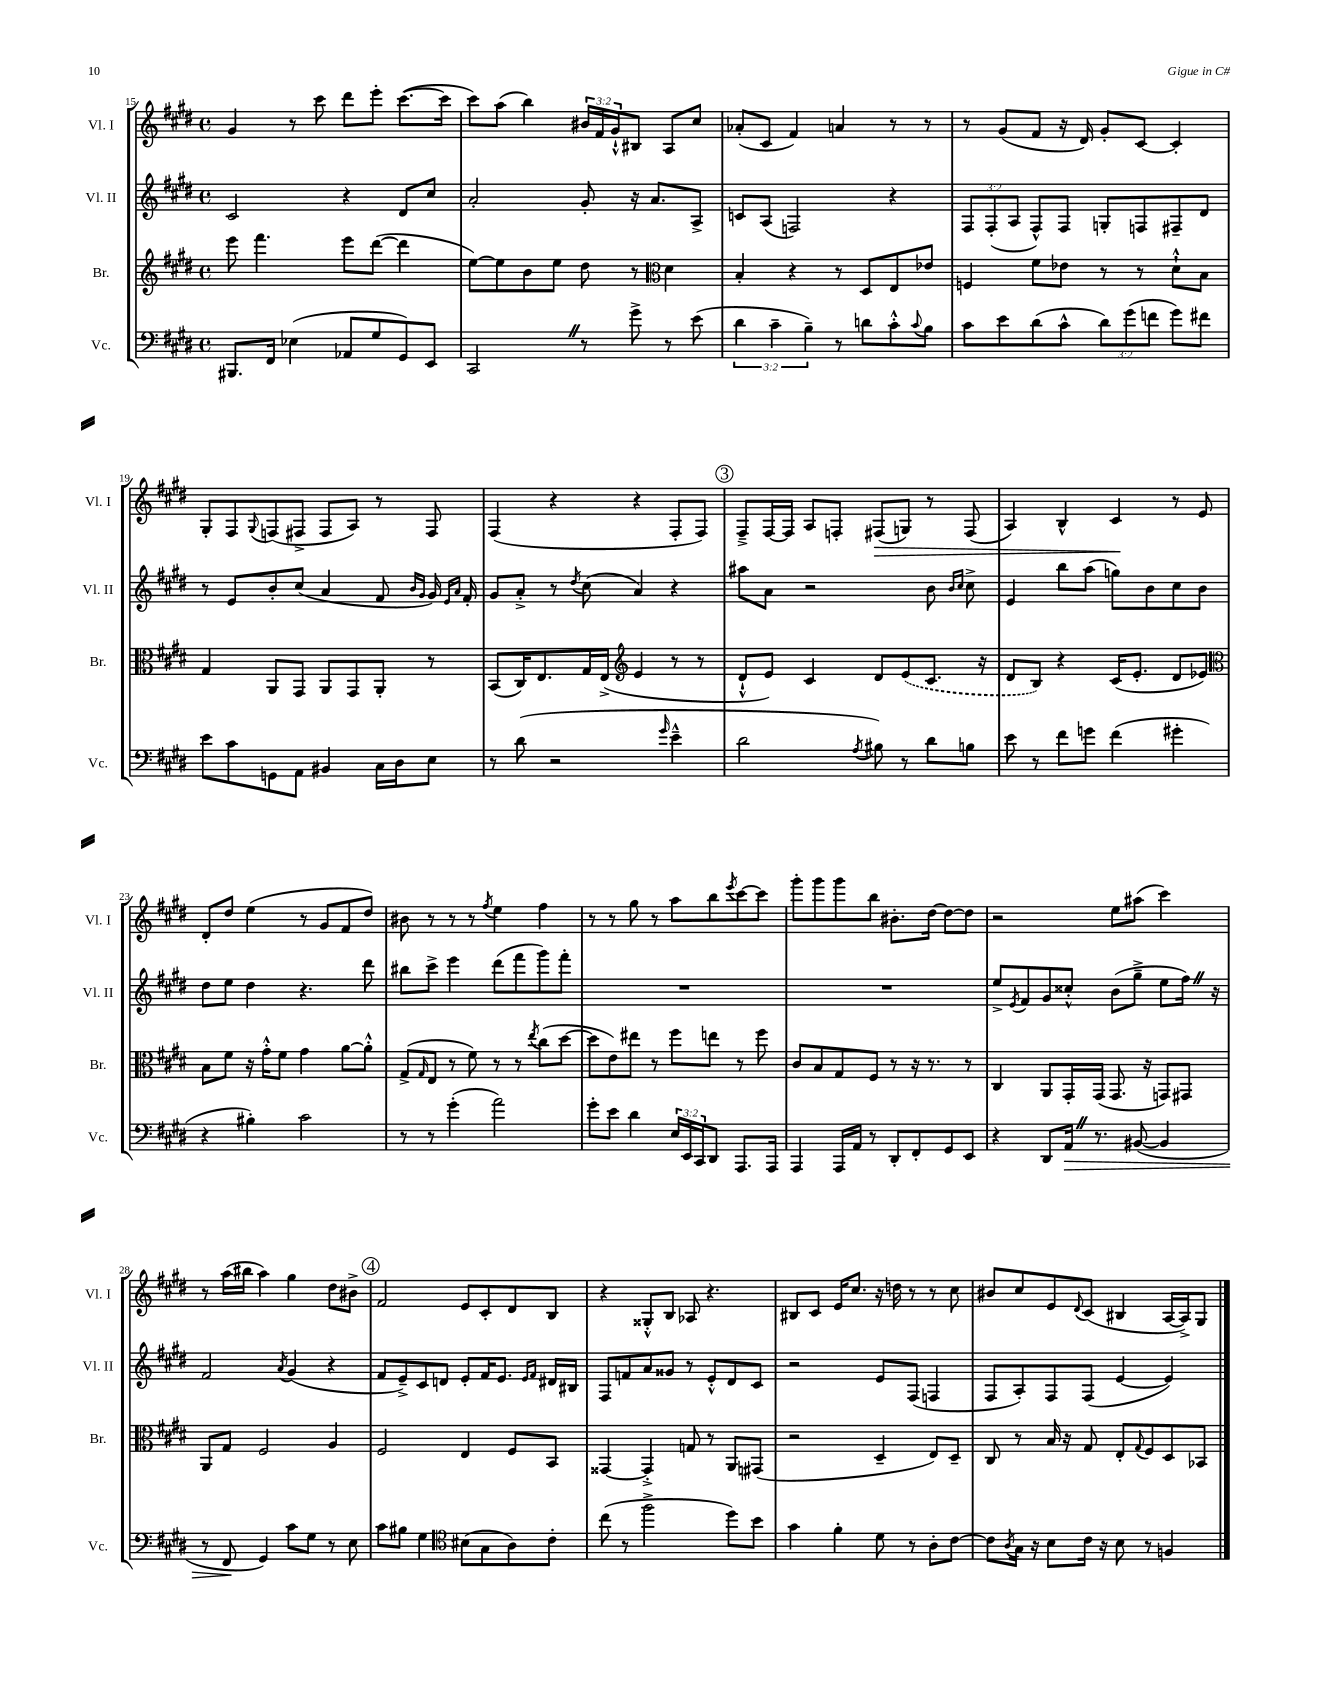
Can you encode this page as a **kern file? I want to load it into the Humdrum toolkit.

**kern	**kern	**kern	**kern
*staff4	*staff3	*staff2	*staff1
*clefF4	*clefG2	*clefG2	*clefG2
*k[f#c#g#d#]	*k[f#c#g#d#]	*k[f#c#g#d#]	*k[f#c#g#d#]
*M4/4	*M4/4	*M4/4	*M4/4
*met(c)	*met(c)	*met(c)	*met(c)
8.BBB#	8eee	2c#	4g#
.	4.fff#	.	.
16FF#	.	.	.
(4E-	.	.	8r
.	.	.	8ccc#
8AA-	8eee	4r	8ddd#
8G#	([8ddd#	.	8eee'
8GG#)	4ddd#]	8d#	([8.ccc#
8EE	.	8cc#	.
.	.	.	16ccc#]
=	=	=	=
2CC#	[8ee)	2a'	8ccc#)
.	8ee]	.	(8aa
.	8b	.	4bb)
.	8ee	.	.
8r	8dd#	8g#'	24b#
.	.	.	24f#
.	.	.	24g#`^^
8g#^	8r	16r	8B#
.	.	8.a	.
*	*clefC3	*	*
8r	4d#	.	8A
(8e	.	8A^	8cc#
=	=	=	=
6d#	4B'	8c	(8a-'
.	.	(8A	8c#
6c#~	.	.	.
.	4r	2F)	4f#)
6B~)	.	.	.
8r	8r	.	4a
8d	8D#	.	.
8c#'^^	8E	4r	8r
8qqc#	.	.	.
8B	8e-	.	8r
=	=	=	=
8c#	4F	12F#	8r
.	.	(12F#'	.
8e	.	.	(8g#
.	.	12A	.
(8d#	8f#	8F#^^)	8f#
8c#^^	8e-	8F#	16r
.	.	.	16d#)
12d#)	8r	8G'	8g#'
(12g#	.	.	.
.	8r	8F	[8c#
12f	.	.	.
8g#)	8d#`^^	8F#~	4c#']
8f#	8B	8d#	.
=	=	=	=
8e	4G#	8r	8G#'
8c#	.	8e	8F#
.	.	.	8qqG#
8GG	8AA	8b'	(8F
8AA	8GG#	(8cc#	8F#^
4BB#	8AA	4a	8F#
.	8GG#	.	8A)
16C#	8AA'	8f#	8r
16D#	.	.	.
.	.	16qqb	.
.	.	16qqg#	.
8E	8r	16g#)	8F#
.	.	16qqe	.
.	.	16qqa	.
.	.	16f#'	.
=	=	=	=
8r	(8BB	8g#	(4F#
(8d#	16C#)	8a'^	.
.	8.E	.	.
2r	.	8r	4r
.	.	8qdd#	.
.	16G#	(8cc#	.
.	(16E^	.	.
*	*clefG2	*	*
.	4e	4a)	4r
16qqg#	.	.	.
4e~^^	8r	4r	8F#'
.	8r	.	8F#)
=	=	=	=
2d#	8d#`^^	8aa#	8F#~^
.	8e)	8a	[16F#
.	.	.	16F#]
.	4c#	2r	8A
.	.	.	8F'
8qA	.	.	.
8B#)	8d#	.	(8F#
8r	(8e	.	8G)
8d#	8.c#	8b	8r
.	.	16qqb	.
.	.	16qqcc#	.
8B	.	8cc#^	(8F#
.	16r	.	.
=	=	=	=
8e	8d#	4e	4A)
8r	8B)	.	.
8f#	4r	8bb	4B^^
8g	.	(8aa	.
(4f#	(16c#	8gg)	4c#
.	8.e'	.	.
.	.	8b	.
4g#'	8d#	8cc#	8r
.	8e-)	8b	8e
=	=	=	=
*	*clefC3	*	*
4r	8B	8dd#	8d#'
.	8f#	8ee	8dd#
4B#')	16r	4dd#	(4ee
.	16g#'^^	.	.
.	8f#	.	.
2c#	4g#	4.r	8r
.	.	.	8g#
.	[8a	.	8f#
.	8a'^^]	8ddd#	8dd#)
=	=	=	=
8r	(8G#^	8bb#	8b#
.	16qqG#	.	.
8r	8E	8ccc#^	8r
(4g#'	8r	4eee	8r
.	8f#)	.	8r
.	.	.	8qff#
2a)	8r	(8ddd#	4ee
.	8r	8fff#	.
.	8qee	.	.
.	(8cc#	8ggg#)	4ff#
.	[8dd#	8fff#'	.
=	=	=	=
8g#'	8dd#]	1r	8r
8e	8e)	.	8r
4d#	8ee#	.	8gg#
.	8r	.	8r
24E	8ff#	.	8aa
24EE	.	.	.
24CC#	.	.	.
8DD#	8ee	.	8bb
.	.	.	8qeee
8.AAA	8r	.	[8ccc#
.	8ff#	.	8ccc#]
16AAA	.	.	.
=	=	=	=
4AAA	8c#	1r	8ggg#'
.	8B	.	8ggg#
16AAA	8G#	.	8ggg#
16AA	.	.	.
8r	8F#	.	8bb
8DD#'	8r	.	8.b#'
8FF#'	16r	.	.
.	8.r	.	[16dd#
8GG#	.	.	8dd#_
8EE	8r	.	8dd#]
=	=	=	=
4r	4C#	8ee^	2r
.	.	8qe	.
.	.	8f#	.
8DD#	8AA	8g#	.
16AA	16GG#'	8cc##'^^	.
8.r	(16GG#	.	.
.	8.GG#	(8b	8ee
([8BB#	.	8gg#~^	(8aa#
.	16r	.	.
4BB#]	8GG)	8ee	4ccc#)
.	8GG#	16ff#)	.
.	.	16r	.
=	=	=	=
8r	8AA	2f#	8r
8FF#	8G#	.	(16aa
.	.	.	16bb#
4GG#)	2F#	.	4aa)
.	.	8qa	.
8c#	.	(4g#	4gg#
8G#	.	.	.
8r	4A	4r	8dd#
8E	.	.	8b#^
=	=	=	=
8c#	2F#	8f#	2f#
8B#	.	8e~^)	.
4G#	.	8c#	.
.	.	8d	.
*clefC4	*	*	*
(8B#	4E	8e'	8e
8G#	.	16f#	8c#'
.	.	8.e	.
8A)	8F#	.	8d#
.	.	16qqe	.
.	.	16qqf#	.
8c#'	8BB	16d#	8B
.	.	16B#	.
=	=	=	=
(8cc#	[4GG##	8F#	4r
8r	.	8f	.
2ff#^	4GG##'^]	8a	8G##'^^
.	.	8g##	8B
.	8G	8r	8A-
.	8r	8e'^^	4.r
8dd#)	8AA	8d#	.
8b	(8GG#	8c#	.
=	=	=	=
4g#	2r	2r	8B#
.	.	.	8c#
4f#'	.	.	16e
.	.	.	8.cc#
8d#	4D#~	8e	16r
.	.	.	16dd
8r	.	(8F#	8r
8A'	8E)	4F	8r
[8c#	8D#~	.	8cc#
=	=	=	=
8c#]	8C#	8F#	8b#
8qA	.	.	.
16G#	8r	8A')	8cc#
16r	.	.	.
8B	16B	8F#	8e
.	16r	.	.
.	.	.	8qqd#
16c#	8G#	(8F#	(8c#
16r	.	.	.
8B	8E'	[4e	4B#
.	8qqG#	.	.
8r	8F#	.	.
4F	8D#	4e])	[16A
.	.	.	16A^])
.	8BB-	.	8G#
==	==	==	==
*-	*-	*-	*-
